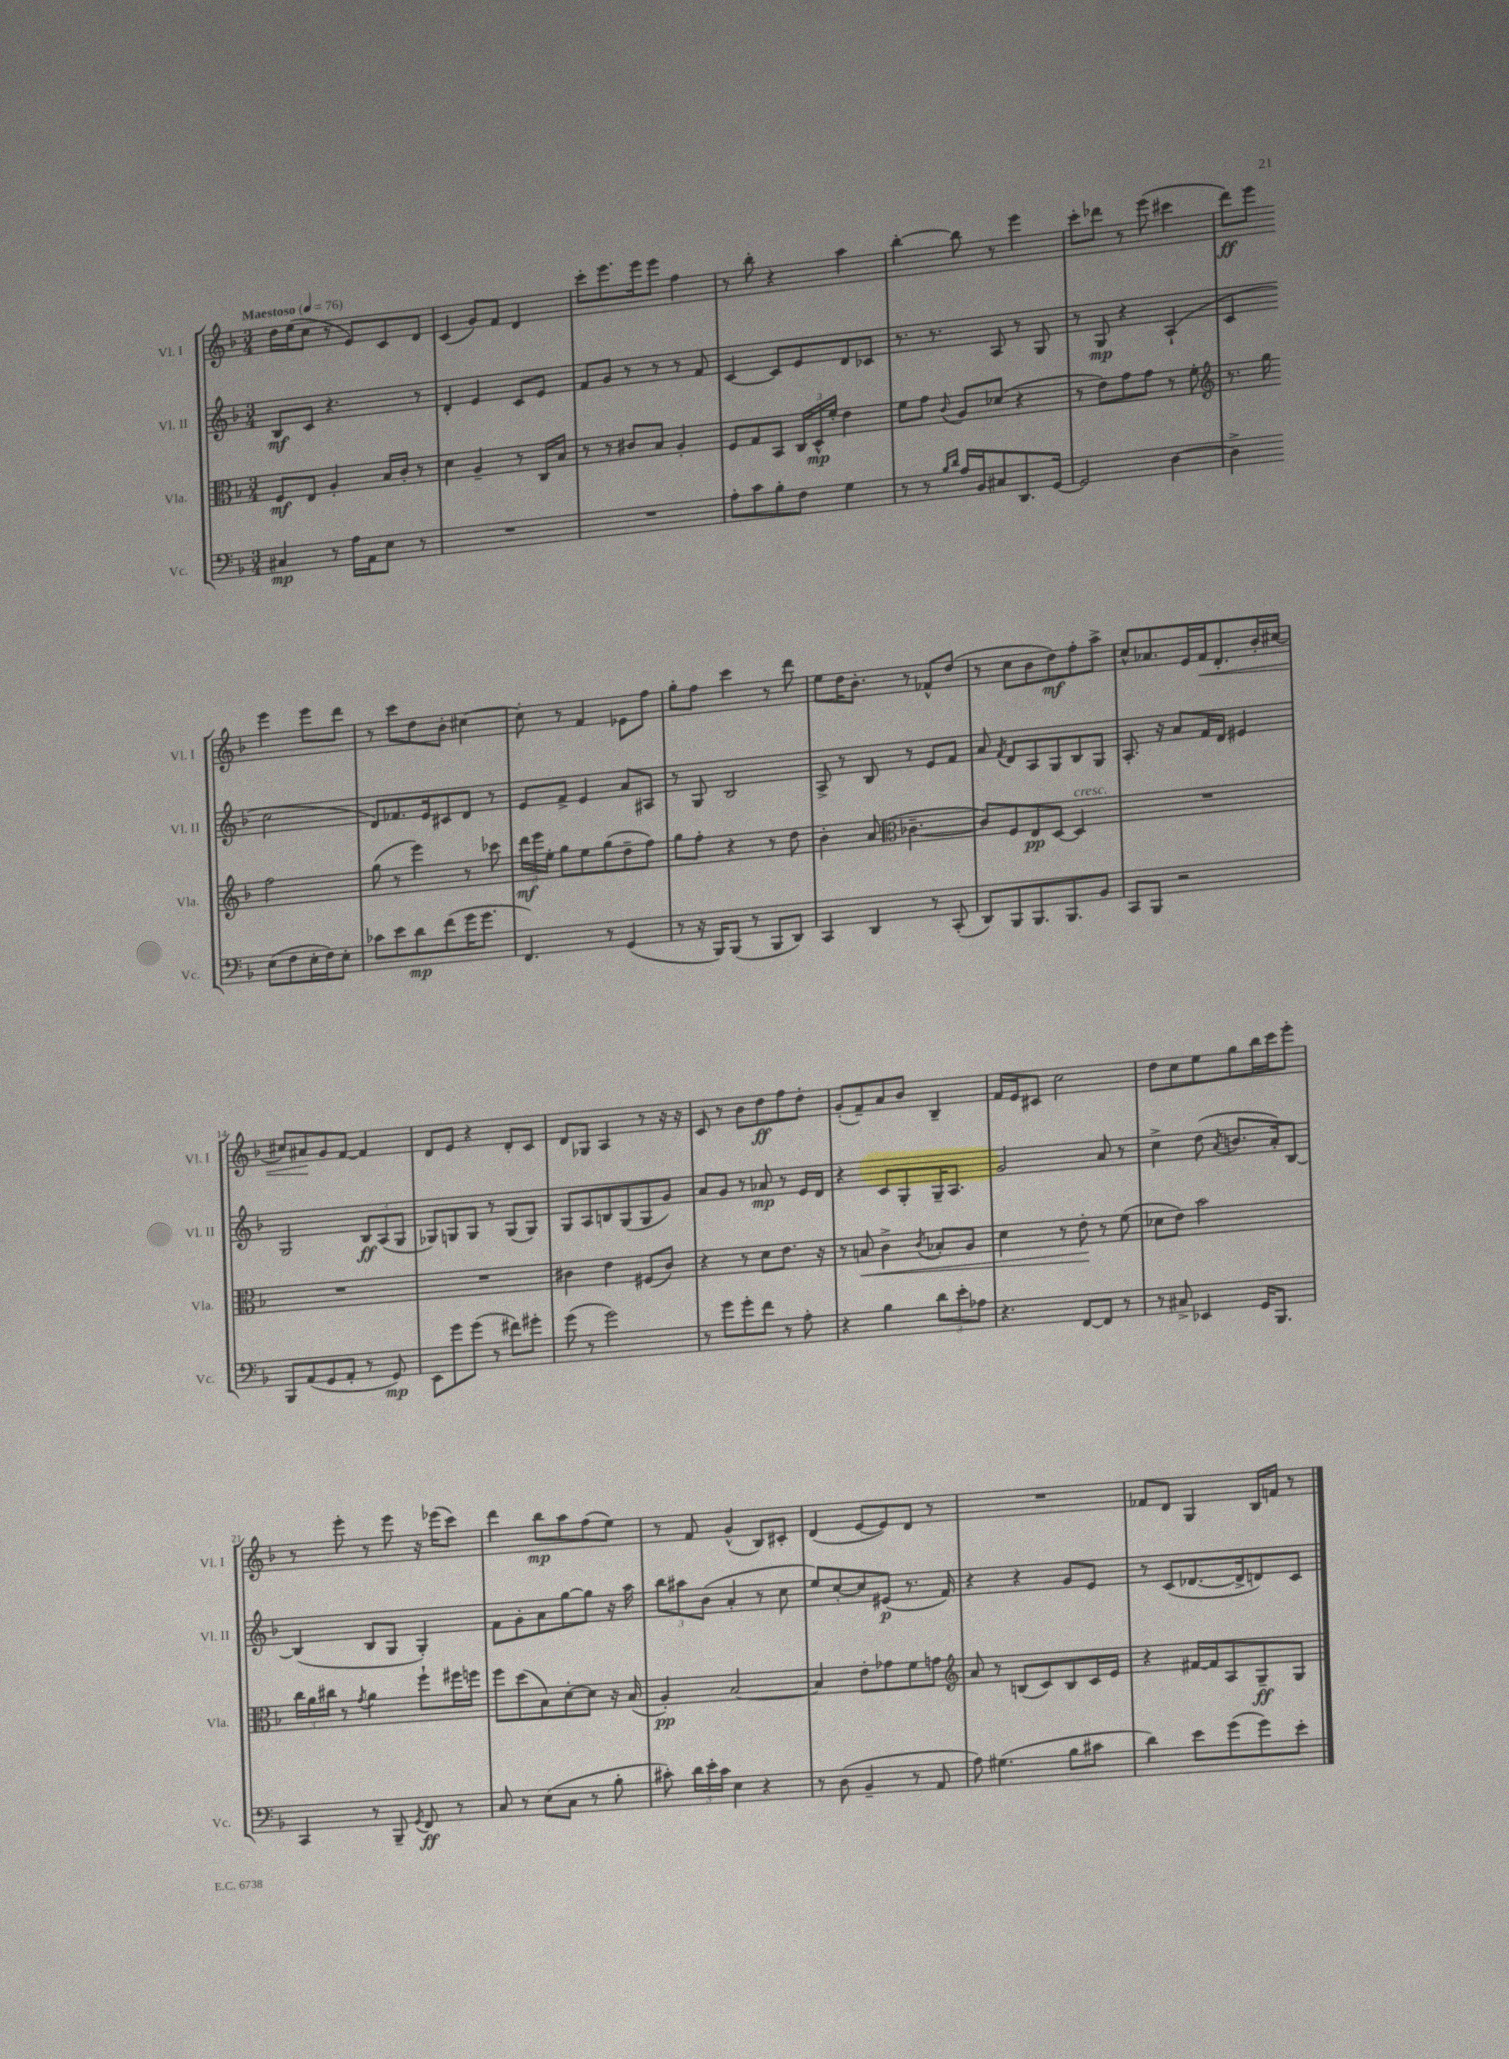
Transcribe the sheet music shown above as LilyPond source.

<<
\new StaffGroup <<
\new Staff = "s0" \with { instrumentName = "Vl. I" shortInstrumentName = "Vl. I" } {
    \clef treble \key f \major \numericTimeSignature \time 3/4 \tempo "Maestoso" 4 = 76
    \autoBeamOff d''16[ e''16( c''8] r8 e'8[) c'8 d'8] |
    c'4( g'8[) f'8] d'4 |
    c'''8[-. e'''8. e'''16 e'''8] f''4 |
    r8 bes''8-. r4 a''4 |
    bes''4~-. bes''8 r8 e'''4 |
    c'''8[-. des'''8] r8 e'''8( cis'''4 |
    d'''8[\ff) e'''8] e'''4 e'''8[ d'''8] |
    r8 c'''8[ d''8 bes'8]-. cis''4~ |
    cis''8-. r8 f'4 ees'8[ f''8] |
    g''8[-. f''8] c'''4 r8 d'''8 |
    e''8[ d''16 bes'8.]-. r8 fes'8[-^ d''8]( |
    r8 c''8[ bes'8 d''8\mf) f''8-. a''8]-> |
    c''8[-^ aes'8. e'16 f'16\< d'8.-. bes'16-. cis''16]~ |
    cis''8[ ais'8\! g'8 f'8]~ f'4 |
    d'8[ e'8] r4 d'8[-. c'8] |
    d'8[ ges8] a4 r8 r16 r16 |
    c'8 r8 bes'8[ d''8\ff f''8 d''8]-. |
    g'8[-.( f'8--) a'8 bes'8] bes4-- |
    f'16[ e'16 cis'8] c''2 |
    d''8[ c''8 e''8 g''8 bes''16 c'''16 e'''8]-. |
    r8 e'''8-. r8 e'''8 r16 ees'''16[( c'''8]) |
    d'''4 bes''8[\mp a''8 f''8( e''8]) |
    r8 f'8 g'4-^( bes8[) cis'8]-. |
    d'4( e'8[~ e'8) d'8] r8 |
    R2. |
    fes'8[ d'8] g4 bes16[ f'16] r8 \bar "|." |
}
\new Staff = "s1" \with { instrumentName = "Vl. II" shortInstrumentName = "Vl. II" } {
    \clef treble \key f \major \numericTimeSignature \time 3/4
    \autoBeamOff bes8[\mf c'8] r4. r8 |
    d'4-. e'4 c'8[ e'8] |
    f'8[ g'8] r8 r8 r8 f'8 |
    c'4~ c'8[ e'8 d'8 ces'8] |
    r8. r8. a8 r8 g8 |
    r8 g8\mp r4 a4-!( |
    c'4 c''2 |
    d'8[) fes'8. e'16 cis'8 d'8] r8 |
    e'8[ f'8]-> e'4 a'8[ ais8] |
    r8 g8 bes2 |
    a8-> r8 bes8 r8 e'8[ f'8] |
    a'8 \acciaccatura { f'8 } d'8[ a8 g8 bes8 g8] |
    a8.-. r16 a'8[ f'16 d'16] eis'4 |
    g2 \tuplet 3/2 { bes8[\ff a8( g8] } |
    ges8[) g8 g8] r8 g8[( g8]) |
    g8[ a8 b8 g8( g8 g'8]) |
    a'8[ g'8] r8 aes'8\mp r8 e'16[ d'16] |
    r4 c'8[ g8-. g16-- a8.] |
    g'2 a'8 r8 |
    c''4-> d''8( \acciaccatura { a'8 } b'8.[ a'16-.) bes8]~ |
    bes4( bes8[ g8] g4-.) |
    f'8[ g'8-. a'8 g''8~ g''8] r16 a''16 |
    \tuplet 3/2 { bes''8[ ais''8 bes'8]( } a'4-. r8 c''8 |
    e''8[) c''8~-. c''8 eis'8]\p( r8. f'16) |
    r4 r4 g'8[ e'8] |
    r8 c'8[( des'8.~ des'16-> d'8) c'8] \bar "|." |
}
\new Staff = "s2" \with { instrumentName = "Vla." shortInstrumentName = "Vla." } {
    \clef alto \key f \major \numericTimeSignature \time 3/4
    \autoBeamOff f8[\mf e8] a4-. bes16[ c'16]-. r8 |
    d'4 a4-- r8 c16[ bes16] |
    r8 r8 cis'8[ bes8] a4-. |
    f8[ g8 bes,8] \tuplet 3/2 { c16[ d16-^\mp f'16]-. } e'4 |
    f'8[ g'8] \appoggiatura { c'8 } a8[ des'8]( r4 |
    r8 e'8[) g'8 g'8] r8 f'8-. |
    \clef treble r8. g''16 f''2 |
    g''8( r8 e'''4) r8 ces'''8 |
    \tuplet 3/2 { d'''16[\mf e'''16 e''16]-. } g''8[ e''8 g''8( d''8-- f''8]) |
    g''8[ f''8]-. r4 r8 d''8 |
    bes'4-. a'8( \clef alto ces'4.~-- |
    ces'8[) f8 e8\pp d8]~ d4^\markup { \italic "cresc." } |
    R2. |
    R2. |
    R2. |
    cis'4 e'4 fis8[( cis'8]) |
    r4 r8 d'8[ e'8.] r16 |
    r8 b8\< c'4-> \acciaccatura { c'8 } bes8[-. a8] |
    d'4 r8 e'8-.\! r8 f'8( |
    des'8[ e'8]) bes'2 |
    \tuplet 3/2 { c''16[ a'16 cis''16] } r8 \acciaccatura { g'8 } a'4 f''8[-! fis''16 f''16] |
    f''8[ d''8( bes8) d'8~-. d'8] r16 bes16( |
    a4-.\pp) bes2~ |
    bes4 e'8[-. ges'8 f'8 g'8] |
    \clef treble a'8 r8 b8[( c'8) b8 c'16 e'16] |
    r4 fis'16[~ fis'16 a8 g8--\ff g8] \bar "|." |
}
\new Staff = "s3" \with { instrumentName = "Vc." shortInstrumentName = "Vc." } {
    \clef bass \key f \major \numericTimeSignature \time 3/4
    \autoBeamOff cis4\mp r8 a16[ a,16 e8] r8 |
    R2. |
    R2. |
    a8[-. c'8 bes8-. f8] g4 |
    r8 r8 \grace { bes16[ d'16] } a16[ bes,16 cis8 d,8. g,16]~ |
    g,2 d4~ |
    d4-> e8[( f8 e16-. f16) e8]-. |
    ces'8[ e'8 d'8\mp f'8( g'16 g'8.] |
    f,4.) r8 g,4( |
    r8 r16 bes,,16[) bes,,8]( r8 bes,,8[ d,8]) |
    c,4 d,4 r8 c,8-.( |
    d,8[) bes,,8 bes,,8. bes,,8. bes,8] |
    c,8[ bes,,8] r2 |
    bes,,8[ a,8( g,8 a,8]-. r8 g,8\mp) |
    e,8[ g'8 g'8]( r8 fis'8[) gis'8]-. |
    g'8( r8 g'2) |
    r8 g'8[ g'8-. f'8] r8 a8-. |
    r4 bes4 \tuplet 3/2 { d'8[ e'8-. aes8] } |
    r4. f,8[~ f,8] r8 |
    r8 cis8-> ees,4 g,16[ bes,,8.] |
    c,4 r8 bes,,8-- \acciaccatura { g,8 } f,8\ff r8 |
    c8 r8 e8[( c8] r8 bes8-. |
    cis'8-.) \tuplet 3/2 { d'16[ e'16-. cis'16] } e4 r4 |
    r8 d8( bes,4-- r8 a,8 |
    a8) gis4.( bes8[ cis'8] |
    d'4) e'8[ g'8( g'8) e'8]-. \bar "|." |
}
>>
>>
